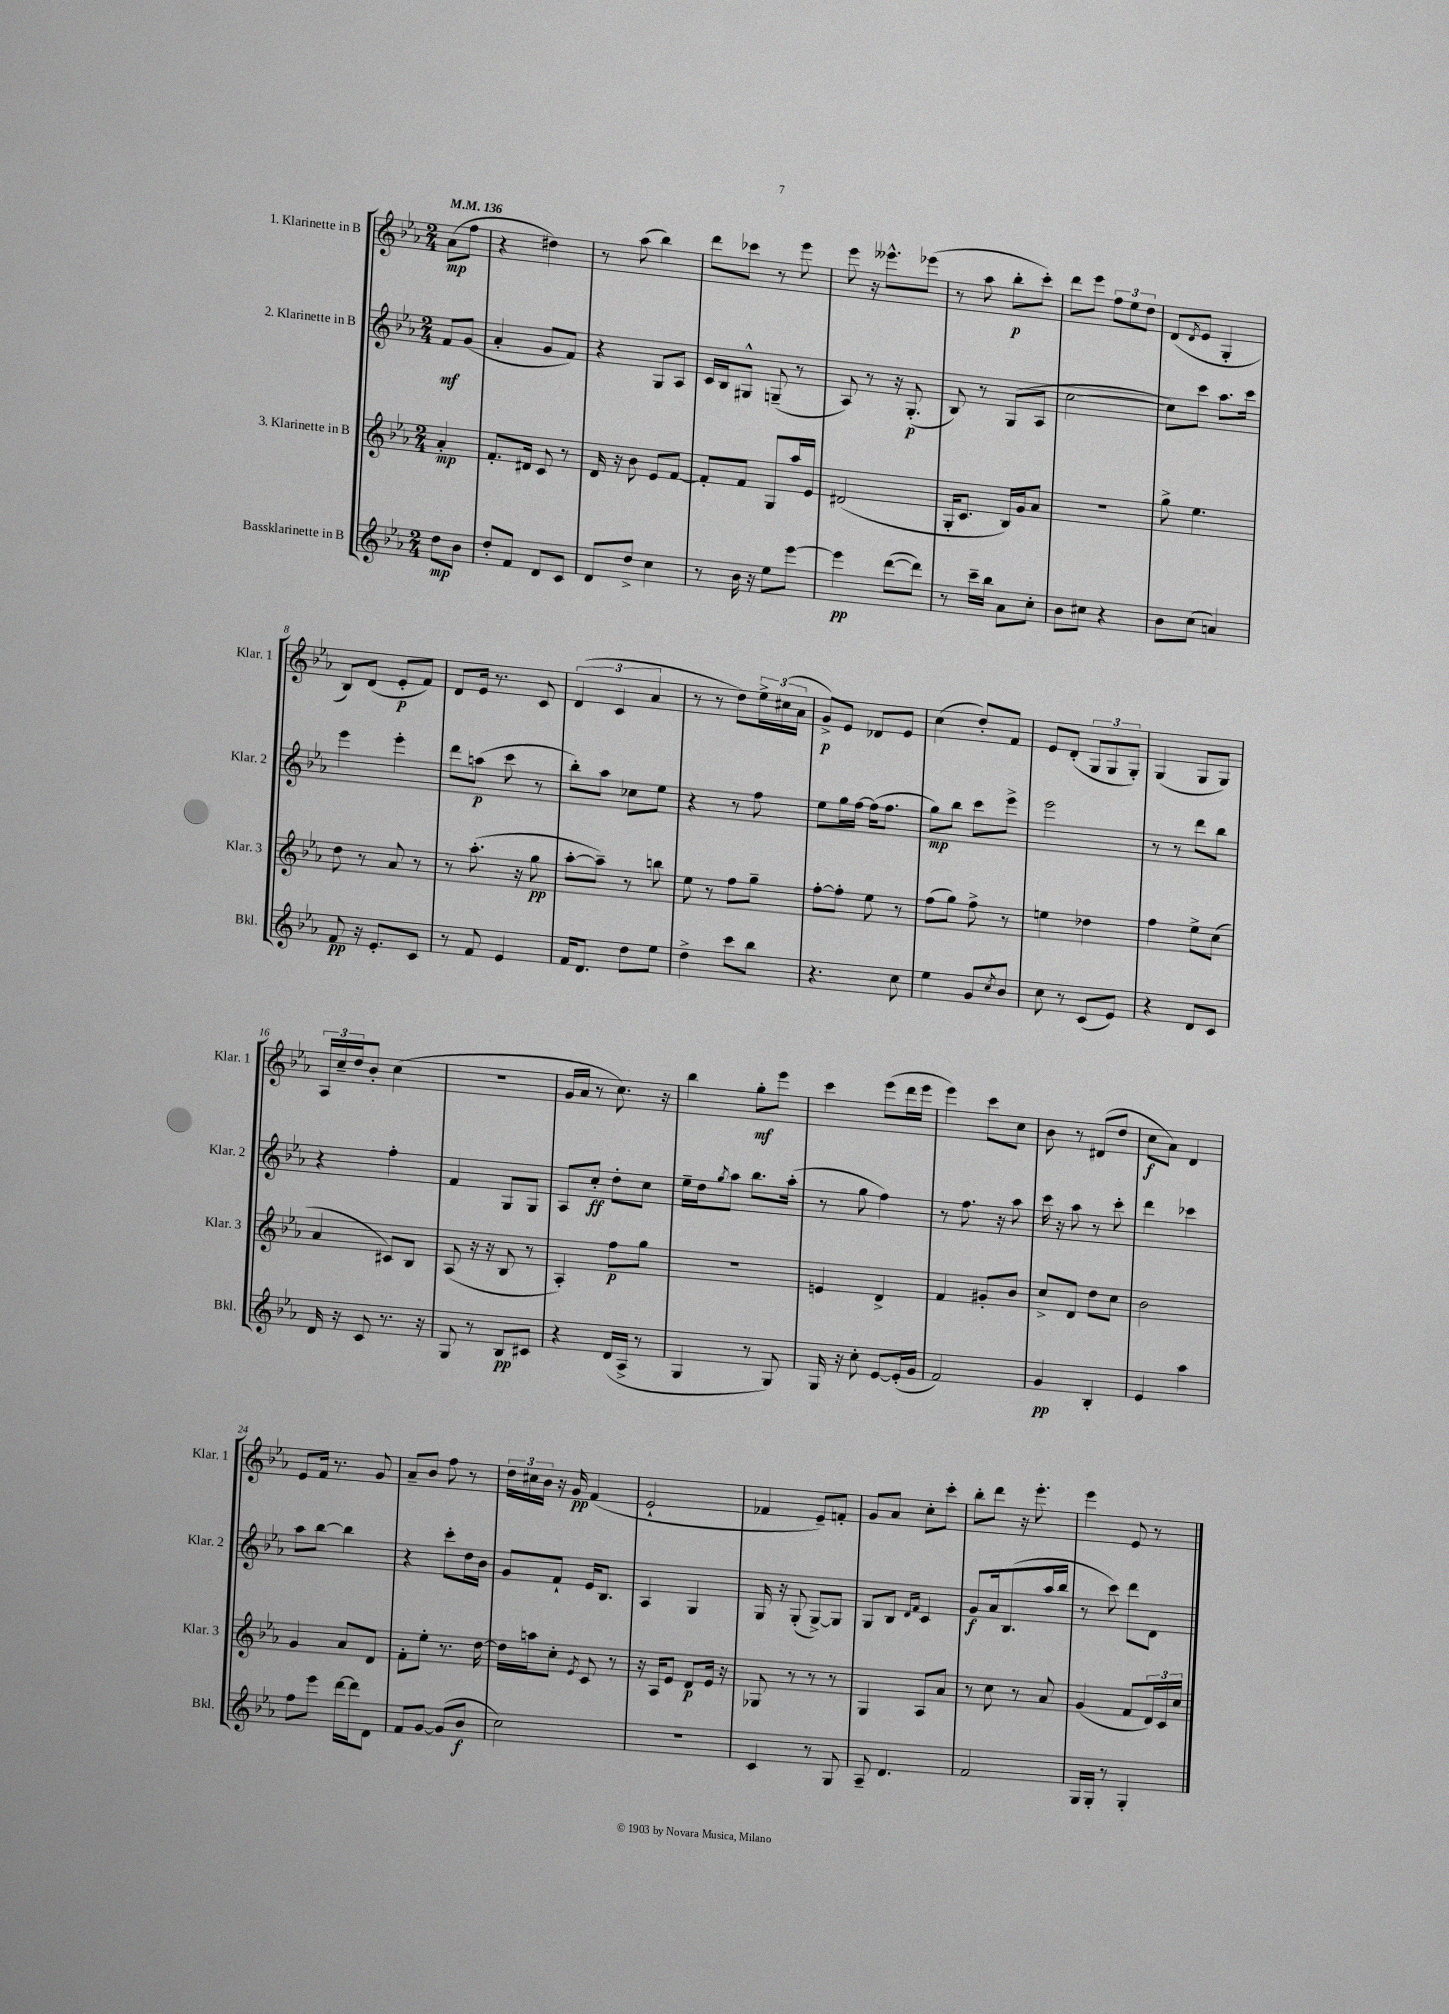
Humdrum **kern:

**kern	**kern	**kern	**kern
*staff4	*staff3	*staff2	*staff1
*clefG2	*clefG2	*clefG2	*clefG2
*k[b-e-a-]	*k[b-e-a-]	*k[b-e-a-]	*k[b-e-a-]
*M2/4	*M2/4	*M2/4	*M2/4
*MM136	*MM136	*MM136	*MM136
8dd\L	4a-'/	8f/L	(8a-\L
8b-\J	.	(8g/J	8ff\J
=	=	=	=
8dd'/L	8.f'/L	4a-'/	4r
8f/J	.	.	.
.	16d#/Jk	.	.
8d/L	8c/	8g/L	4dd#\)
8c/J	8r	8f/J)	.
=	=	=	=
8d/L	16d/	4r	8r
.	16r	.	.
8dd^/J	8b-\	.	(8aa-\
4cc\	8e-/L	8G/L	4bb-\)
.	[8f/J	8A-/J	.
=	=	=	=
8r	8f'/]L	16c/LL	8ddd\L
.	.	16B-/J	.
16b-\	8f/J	8G#^^/J	8ccc-\J
16r	.	.	.
8ee-\L	8G/L	(8G~/	8r
[8eee-\J	16aa-/L	8r	8eee-\
.	16e-/JJ	.	.
=	=	=	=
4eee-\]	(2d#/	8A-/)	8eee-\
.	.	8r	16r
.	.	.	8.eee--^^\L
([8ddd\L	.	16r	.
.	.	(8.G'/	.
8ddd\]J)	.	.	(8eee-\J
=	=	=	=
8r	16G'/LK	8B-/)	8r
.	8.c/J	.	.
16ccc~\LL	.	8r	8aa-\
16bb-\JJ	.	.	.
8a-\L	16B-/LL)	(8G/L	8bb-'\L
.	16g/J	.	.
8cc'\J	8a-/J	8A-/J	8ccc'\J)
=	=	=	=
8b-\L	2r	[2cc\	8ddd\L
8cc#\J	.	.	8eee-\J
4r	.	.	12ff\L
.	.	.	12ee-\
.	.	.	12dd\J
=	=	=	=
8b-\L	8gg^\	8cc\]L)	(8d/L
.	.	.	8qd/
(8cc\J	4.ee-\	8ccc\J	8e-/J
4a/)	.	8.aa-\L	4G'/
.	.	16ccc\Jk	.
=	=	=	=
8f/	8dd\	4eee-\	8B-/L)
16r	8r	.	(8d/J
8.e-'/L	.	.	.
.	8a-/	4eee-'\	8e-'/L
8c/J	8r	.	8f/J)
=	=	=	=
8r	8r	8ddd\L	8d/L
8f/	(8.aa-'\	(8aa\J	16e-/Jk
.	.	.	8.r
4e-/	.	8ccc\	.
.	16r	.	.
.	8gg\	8r	8c/
=	=	=	=
16f/LK	[8aa-'\L	8bb-'\L)	(6d/
8.d/J	.	.	.
.	8aa-~\]J)	8aa-\J	.
.	.	.	6c/
8dd\L	8r	8cc-\L	.
.	.	.	6a-/
8ee-\J	8bb\	8ee-\J	.
=	=	=	=
4dd^\	8ee-\	4r	8r
.	8r	.	8r
8ccc\L	8ff\L	8r	8dd\L)
8bb-\J	8gg~\J	8ff\	24ee-^\L
.	.	.	(24cc#\
.	.	.	24a-\JJ
=	=	=	=
4.r	[8ff'\L	8ee-\L	8g^/L)
.	8ff'\]J	16gg\L	8e-/J
.	.	[16ff\JJ	.
.	8ee-\	(16ff\]LK	8d-/L
.	.	8.ff\J	.
8cc\	8r	.	8e-/J
=	=	=	=
4ee-\	(8ff\L	8gg\L)	(4cc\
.	8gg\J)	8bb-\J	.
8g/L	8ff^\	8ccc\L	8dd'/L)
8qcc/	.	.	.
8b-/J	8r	8eee-^\J	8f/J
=	=	=	=
8cc\	4ee\	2eee-\	8e-/L
8r	.	.	(8d'/J
(8c/L	4dd-\	.	12G/L
.	.	.	12G/
8e-/J)	.	.	.
.	.	.	12G'/J)
=	=	=	=
4r	4ff\	8r	(4G/
.	.	8r	.
8d/L	8ee-^\L	8ddd\L	8G/L
8c/J	(8cc\J	8bb-\J	8G/J)
=	=	=	=
16d/	4a-/	4r	24A-/LL
.	.	.	24cc~/
16r	.	.	.
.	.	.	24dd/J
8c/	.	.	8b-'/J
8.r	8c#/L)	4ff'\	(4cc\
.	8B-/J	.	.
16r	.	.	.
=	=	=	=
8G/	(8A-/	4f/	2r
8r	16r	.	.
.	16r	.	.
8B-/L	8B-/	8G/L	.
8c#/J	8r	8G/J	.
=	=	=	=
4r	4A-'/)	8A-/L	16g/LL
.	.	.	16a-/JJ
.	.	8cc'/J	8r
(16d/LL	8ff\L	8dd'\L	8.cc\)
16A-^/JJ	.	.	.
8r	8gg\J	8cc\J	.
.	.	.	16r
=	=	=	=
4G/	2r	16ee-~\LL	4bb-\
.	.	16dd\J	.
.	.	8qgg/	.
.	.	8aa-\J	.
8r	.	8.bb-\L	8gg'\L
8G/)	.	.	8eee-\J
.	.	(16aa-'\Jk	.
=	=	=	=
16G/	4e/	8r	4ccc\
16r	.	.	.
8cc'\	.	8gg\	.
[8e-/L	4d^/	4ff\)	(8eee-\L
(16e-'/]L	.	.	16ddd\L
16g/JJ	.	.	16eee-\JJ
=	=	=	=
2f/)	4f/	8r	4eee-\)
.	.	8.ff\	.
.	8g#'/L	.	8ccc\L
.	.	16r	.
.	8b-/J	8aa-\	8cc\J
=	=	=	=
4g/	8cc^/L	16ccc\	8b-\
.	.	16r	.
.	8d/J	8aa-\	8r
4B-'/	8dd\L	8r	(8d#/L
.	8cc\J	8ccc'\	8dd/J
=	=	=	=
4e-/	2b-\	4ddd\	8cc\L
.	.	.	8a-\J)
4aa-\	.	4ccc-\	4d/
=	=	=	=
8ff\L	4g/	8aa-\L	8e-/L
8eee-\J	.	[8bb-\J	16f/Jk
.	.	.	8.r
[16ddd\LL	8a-/L	4bb-\]	.
16ddd\]J	.	.	.
8d\J	8d/J	.	8g/
=	=	=	=
8f/L	8f'\L	4r	8a-~/L
[8g/J	8ee-'\J	.	8b-/J
(8g/]L	8.r	8ccc'\L	8ff\
8b-/J	.	16dd\L	8r
.	[16dd\	16b-\JJ	.
=	=	=	=
2cc\)	16dd\]LL	8g/L	24dd\LL
.	.	.	24cc#\
.	16aa\J	.	.
.	.	.	24b-\JJ
.	8cc'\J	8f`/J	16r
.	.	.	16g/
.	8qe-/	.	.
.	8c/	16e-/LK	(4f/
.	.	8.B-/J	.
.	8r	.	.
=	=	=	=
2r	16r	4A-/	2e-`/
.	16A-/LK	.	.
.	8e-/J	.	.
.	8d/L	4G/	.
.	16e-/Jk	.	.
.	16r	.	.
=	=	=	=
4c/	8G-/	16G/	4f-/
.	.	16r	.
.	8r	(8G'/	.
8r	8r	[8G^/L)	8e-~/L)
8G/	8r	8G/]J	8f'/J
=	=	=	=
8A-~/	4G/	8G/L	8g/L
4.d/	.	8B-/J	8a-/J
.	.	16qqd/LL	.
.	.	16qqf/JJ	.
.	8A-/L	4c/	8cc'\L
.	8a-/J	.	8ccc'\J
=	=	=	=
2f/	8r	8g/L	8bb-'\L
.	8cc\	16a-/k	8ddd\J
.	.	(8.B-/	.
.	8r	.	16r
.	.	.	8.eee-'\
.	8a-/	16aa-/L	.
.	.	16bb-/JJ	.
=	=	=	=
16G/LL	(4g/	8r	4eee-\
16G'/JJ	.	.	.
8r	.	8ccc\)	.
4G'/	8f/L	8ddd\L	8e-/
.	24d/L)	8d\J	8r
.	24c/	.	.
.	24cc/JJ	.	.
==	==	==	==
*-	*-	*-	*-
